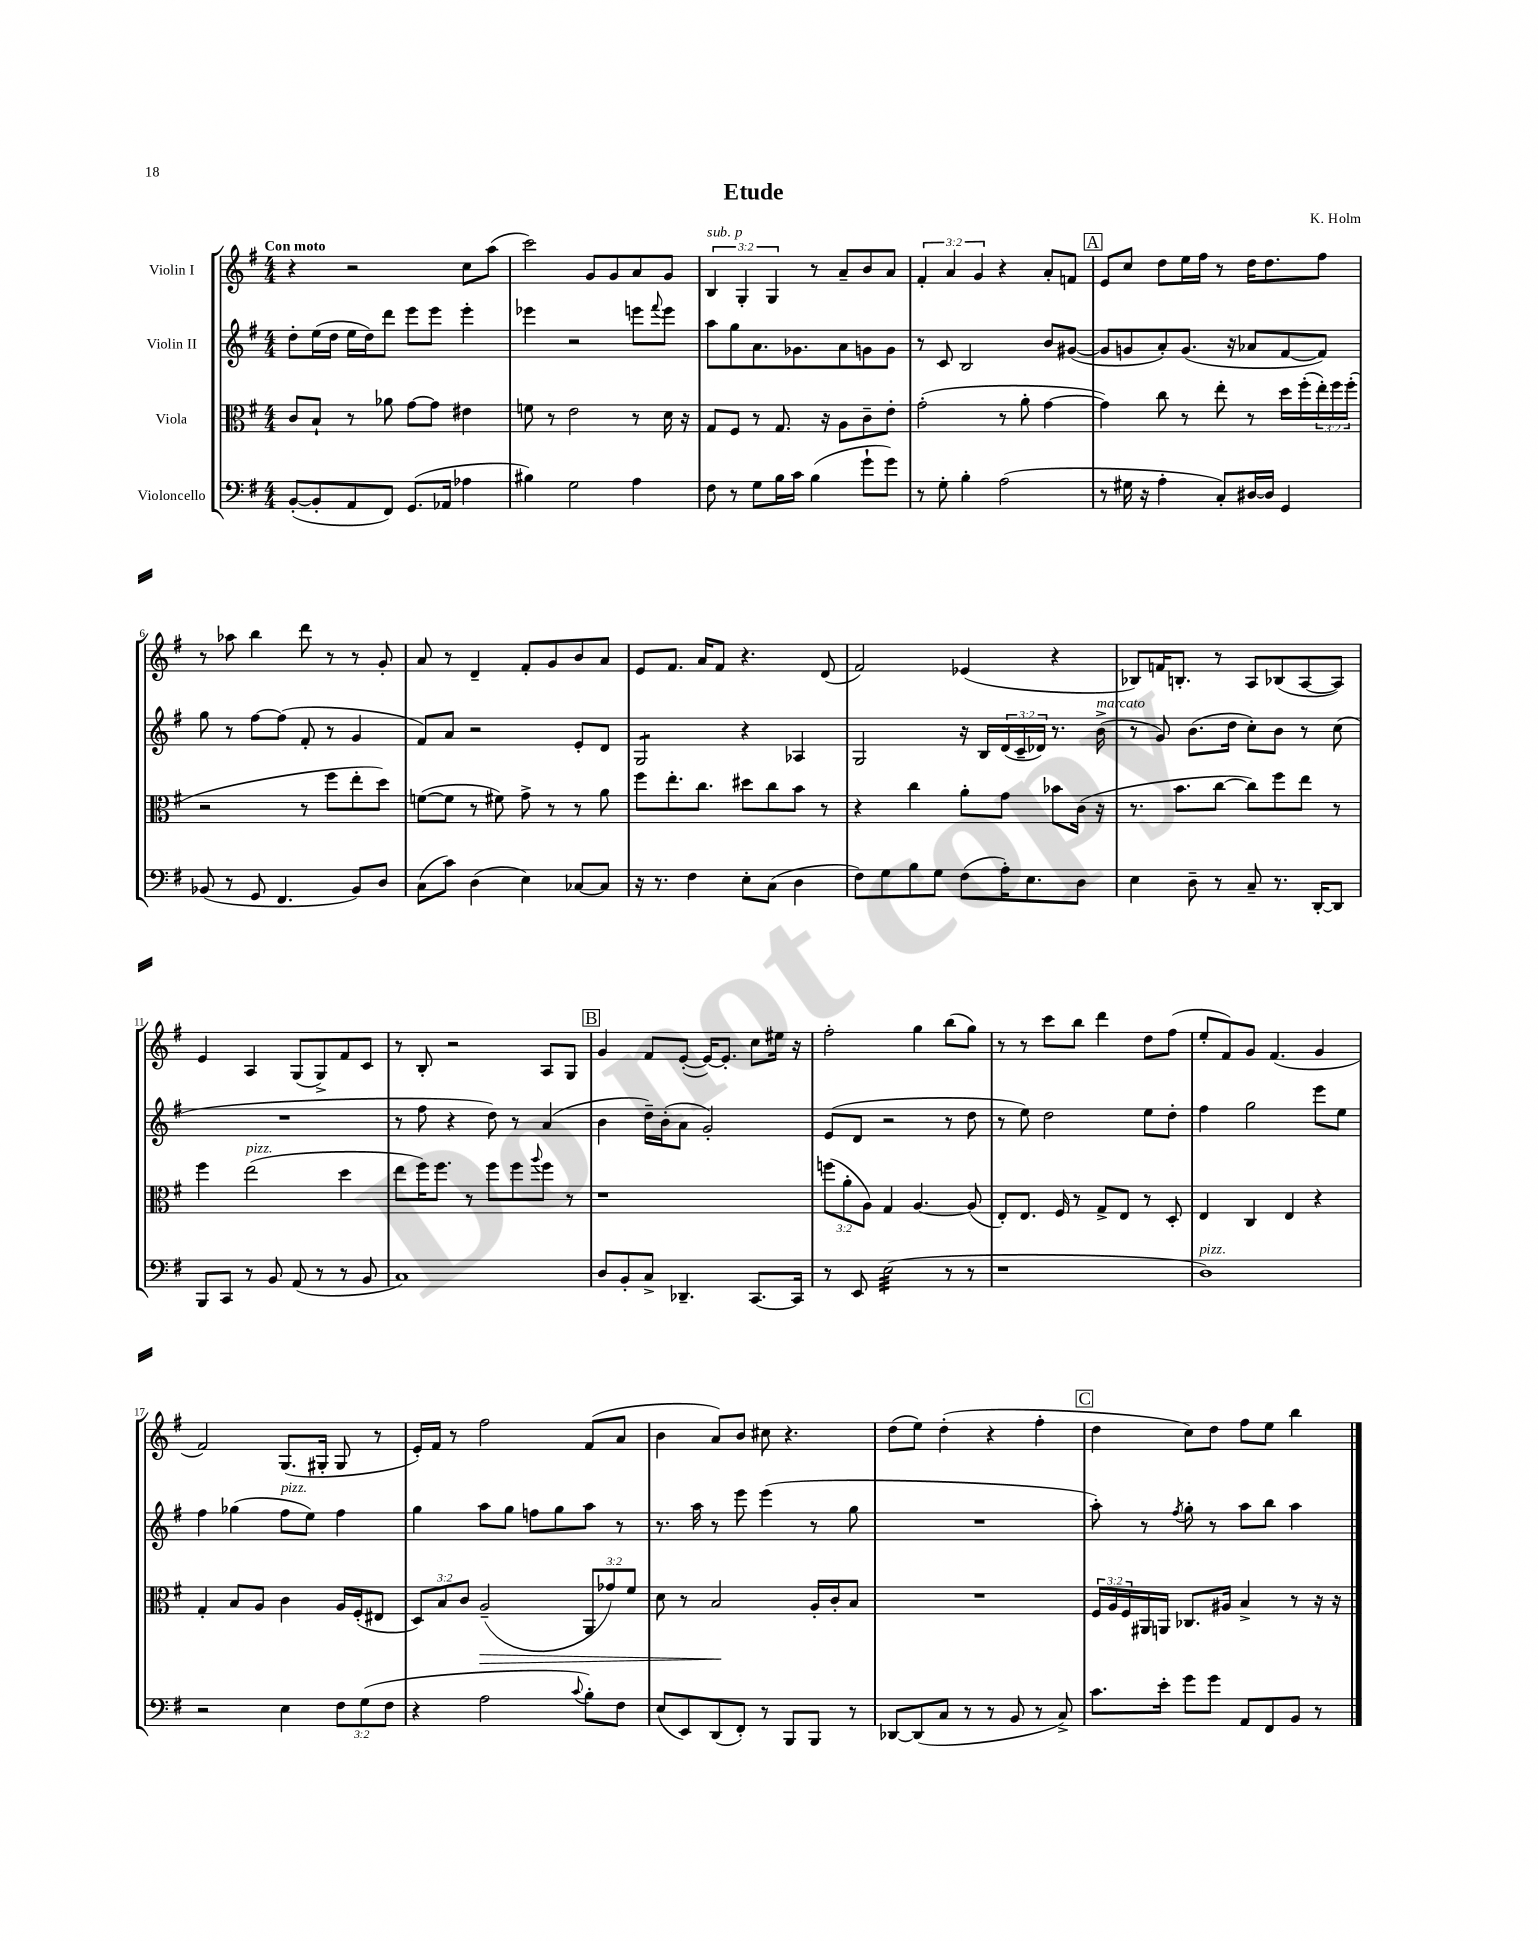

**kern	**kern	**kern	**kern
*staff4	*staff3	*staff2	*staff1
*clefF4	*clefC3	*clefG2	*clefG2
*k[f#]	*k[f#]	*k[f#]	*k[f#]
*M4/4	*M4/4	*M4/4	*M4/4
([8BB'	8c	8dd'	4r
8BB']	8B`	(16ee	.
.	.	16dd	.
8AA	8r	16ee	2r
.	.	16dd)	.
8FF#)	8a-	8ddd	.
(8.GG	[8g	8eee	.
.	8g]	8eee	.
16AA-	.	.	.
4A-	4e#	4eee'	8cc
.	.	.	(8aa
=	=	=	=
4B#)	8f	4eee-	2ccc)
.	8r	.	.
2G	2e	2r	.
.	.	.	8g
.	.	.	8g
4A	8r	8eee	8a
.	.	8qqfff#	.
.	16d	8eee	8g
.	16r	.	.
=	=	=	=
8F#	8G	8aa	6B
8r	8F#	8gg	.
.	.	.	6G'
8G	8r	8.a	.
.	.	.	6G
16B	8.G	.	.
16c	.	8.g-	.
(4B	.	.	8r
.	16r	.	.
.	8A	8a	8a~
8g`	8c~	8g	8b
8g)	8e'	8g	8a
=	=	=	=
8r	(2g'	8r	6f#'
8G'	.	8c	.
.	.	.	6a
4B'	.	2B	.
.	.	.	6g
(2A	8r	.	4r
.	8a'	.	.
.	[4g	8b	8a'
.	.	([8g#	8f
=	=	=	=
8r	4g])	8g#]	8e
16G#	.	8g	8cc
16r	.	.	.
4A'	8cc	8a')	8dd
.	8r	(8.g	16ee
.	.	.	16ff#
8C')	8ee'	.	8r
.	.	16r	.
[16D#	8r	8a-	16dd
16D#]	.	.	8.dd
4GG	16dd	[8f#	.
.	(16ff#'	.	.
.	24ee')	8f#])	8ff#
.	24ff#	.	.
.	(24ff#'	.	.
=	=	=	=
(8BB-	2r	8gg	8r
8r	.	8r	8aa-
8GG	.	[8ff#	4bb
4.FF#	.	(8ff#]	.
.	8r	8f#'	8ddd
.	8ff#	8r	8r
8BB-)	8ee'	4g	8r
8D	8dd)	.	8g'
=	=	=	=
(8C	([8f	8f#)	8a
8c)	8f]	8a	8r
(4D	8r	2r	4d~
.	8f#)	.	.
4E)	8g^	.	8f#'
.	8r	.	8g
[8C-	8r	8e'	8b
8C-]	8a	8d	8a
=	=	=	=
16r	8ff#	2G	8e
8.r	.	.	.
.	8.ee'	.	8.f#
4F#	.	.	.
.	8.cc	.	16a
.	.	.	8f#
8E'	8dd#	4r	4.r
(8C	8cc	.	.
4D	8b	4A-	.
.	8r	.	(8d
=	=	=	=
8F#)	4r	2G	2f#)
8G	.	.	.
8B	4cc	.	.
8G	.	.	.
(8F#	8a'	16r	(4e-
.	.	16B	.
16A')	8g	(24d	.
.	.	24c~	.
8.E	.	.	.
.	.	24d-)	.
.	8b-	8.r	4r
8D	(16c	.	.
.	16r	(16b^	.
=	=	=	=
4E	8.r	8r	8B-)
.	.	8g)	16f
.	8.b	.	8.B'
8D~	.	(8.b	.
8r	[8cc	.	8r
.	.	16dd	.
8C~	8cc])	8cc')	8A
8.r	8ff#	8b	(8B-
.	8ee	8r	[8A
[16DD'	.	.	.
8DD]	8r	(8cc	8A])
=	=	=	=
8BBB	4ff#	1r	4e
8CC	.	.	.
8r	(2ee	.	4A
8BB	.	.	.
(8AA	.	.	(8G
8r	.	.	8G^)
8r	4dd	.	8f#
8BB	.	.	8c
=	=	=	=
1C)	8ee	8r	8r
.	16ff#)	8ff#	8B'
.	8.ff#	.	.
.	.	4r	2r
.	8r	.	.
.	8ff#	8dd)	.
.	8ff#	8r	.
.	8qqaa	.	.
.	8ff#	(4a	8A
.	8r	.	8G
=	=	=	=
8D	1r	4b	4g
8BB'	.	.	.
8C^	.	16dd~)	8f#
.	.	(16b'	.
4.DD-~	.	8a	([8e'
.	.	2g')	16e_)
.	.	.	8.e']
[8.CC	.	.	8cc
.	.	.	16ee#
16CC]	.	.	16r
=	=	=	=
8r	(12ff	(8e	2ff#'
.	12a'	.	.
8EE	.	8d	.
.	12A)	.	.
(2E	4G	2r	.
.	[4.A	.	4gg
8r	.	8r	(8bb
8r	(8A]	8dd	8gg)
=	=	=	=
1r	8E')	8r	8r
.	8.E	8ee)	8r
.	.	2dd	8ccc
.	16F#	.	.
.	8r	.	8bb
.	8G^	.	4ddd
.	8E	.	.
.	8r	8ee	8dd
.	8D'	8dd'	(8ff#
=	=	=	=
1D)	4E	4ff#	8ee'
.	.	.	8f#)
.	4C	2gg	8g
.	.	.	(4.f#
.	4E	.	.
.	4r	8eee	4g
.	.	8ee	.
=	=	=	=
2r	4G'	4ff#	2f#)
.	8B	(4gg-	.
.	8A	.	.
4E	4c	8ff#	(8.G
.	.	8ee)	.
.	.	.	16G#'
12F#	16A	4ff#	8G#
.	(16F#'	.	.
(12G	.	.	.
.	8E#	.	8r
12F#	.	.	.
=	=	=	=
4r	12D)	4gg	16e')
.	.	.	16f#
.	12B	.	.
.	.	.	8r
.	12c	.	.
2A	(2A~	8aa	2ff#
.	.	8gg	.
.	.	8ff	.
.	.	8gg	.
8qqc	.	.	.
8B')	12AA	8aa	(8f#
.	12g-)	.	.
8F#	.	8r	8a
.	12f#	.	.
=	=	=	=
(8E	8d	8.r	4b
8EE)	8r	.	.
.	.	16aa	.
(8DD	2B	8r	8a)
8FF#')	.	8eee	8b
8r	.	(4eee	8cc#
8BBB	.	.	4.r
8BBB	16A'	8r	.
.	16c'	.	.
8r	8B	8gg	.
=	=	=	=
[8DD-	1r	1r	(8dd
(8DD-]	.	.	8ee)
8C	.	.	(4dd'
8r	.	.	.
8r	.	.	4r
8BB	.	.	.
8r	.	.	4ff#'
8C^)	.	.	.
=	=	=	=
8.c	24F#	8aa')	4dd
.	24A	.	.
.	24F#	.	.
.	16AA#	8r	.
16e'	16AA	.	.
.	.	8qff#	.
8g	8.C-	8gg'	8cc)
8g	.	8r	8dd
.	16A#	.	.
8AA	4B^	8aa	8ff#
8FF#	.	8bb	8ee
8BB	8r	4aa	4bb
8r	16r	.	.
.	16r	.	.
==	==	==	==
*-	*-	*-	*-
